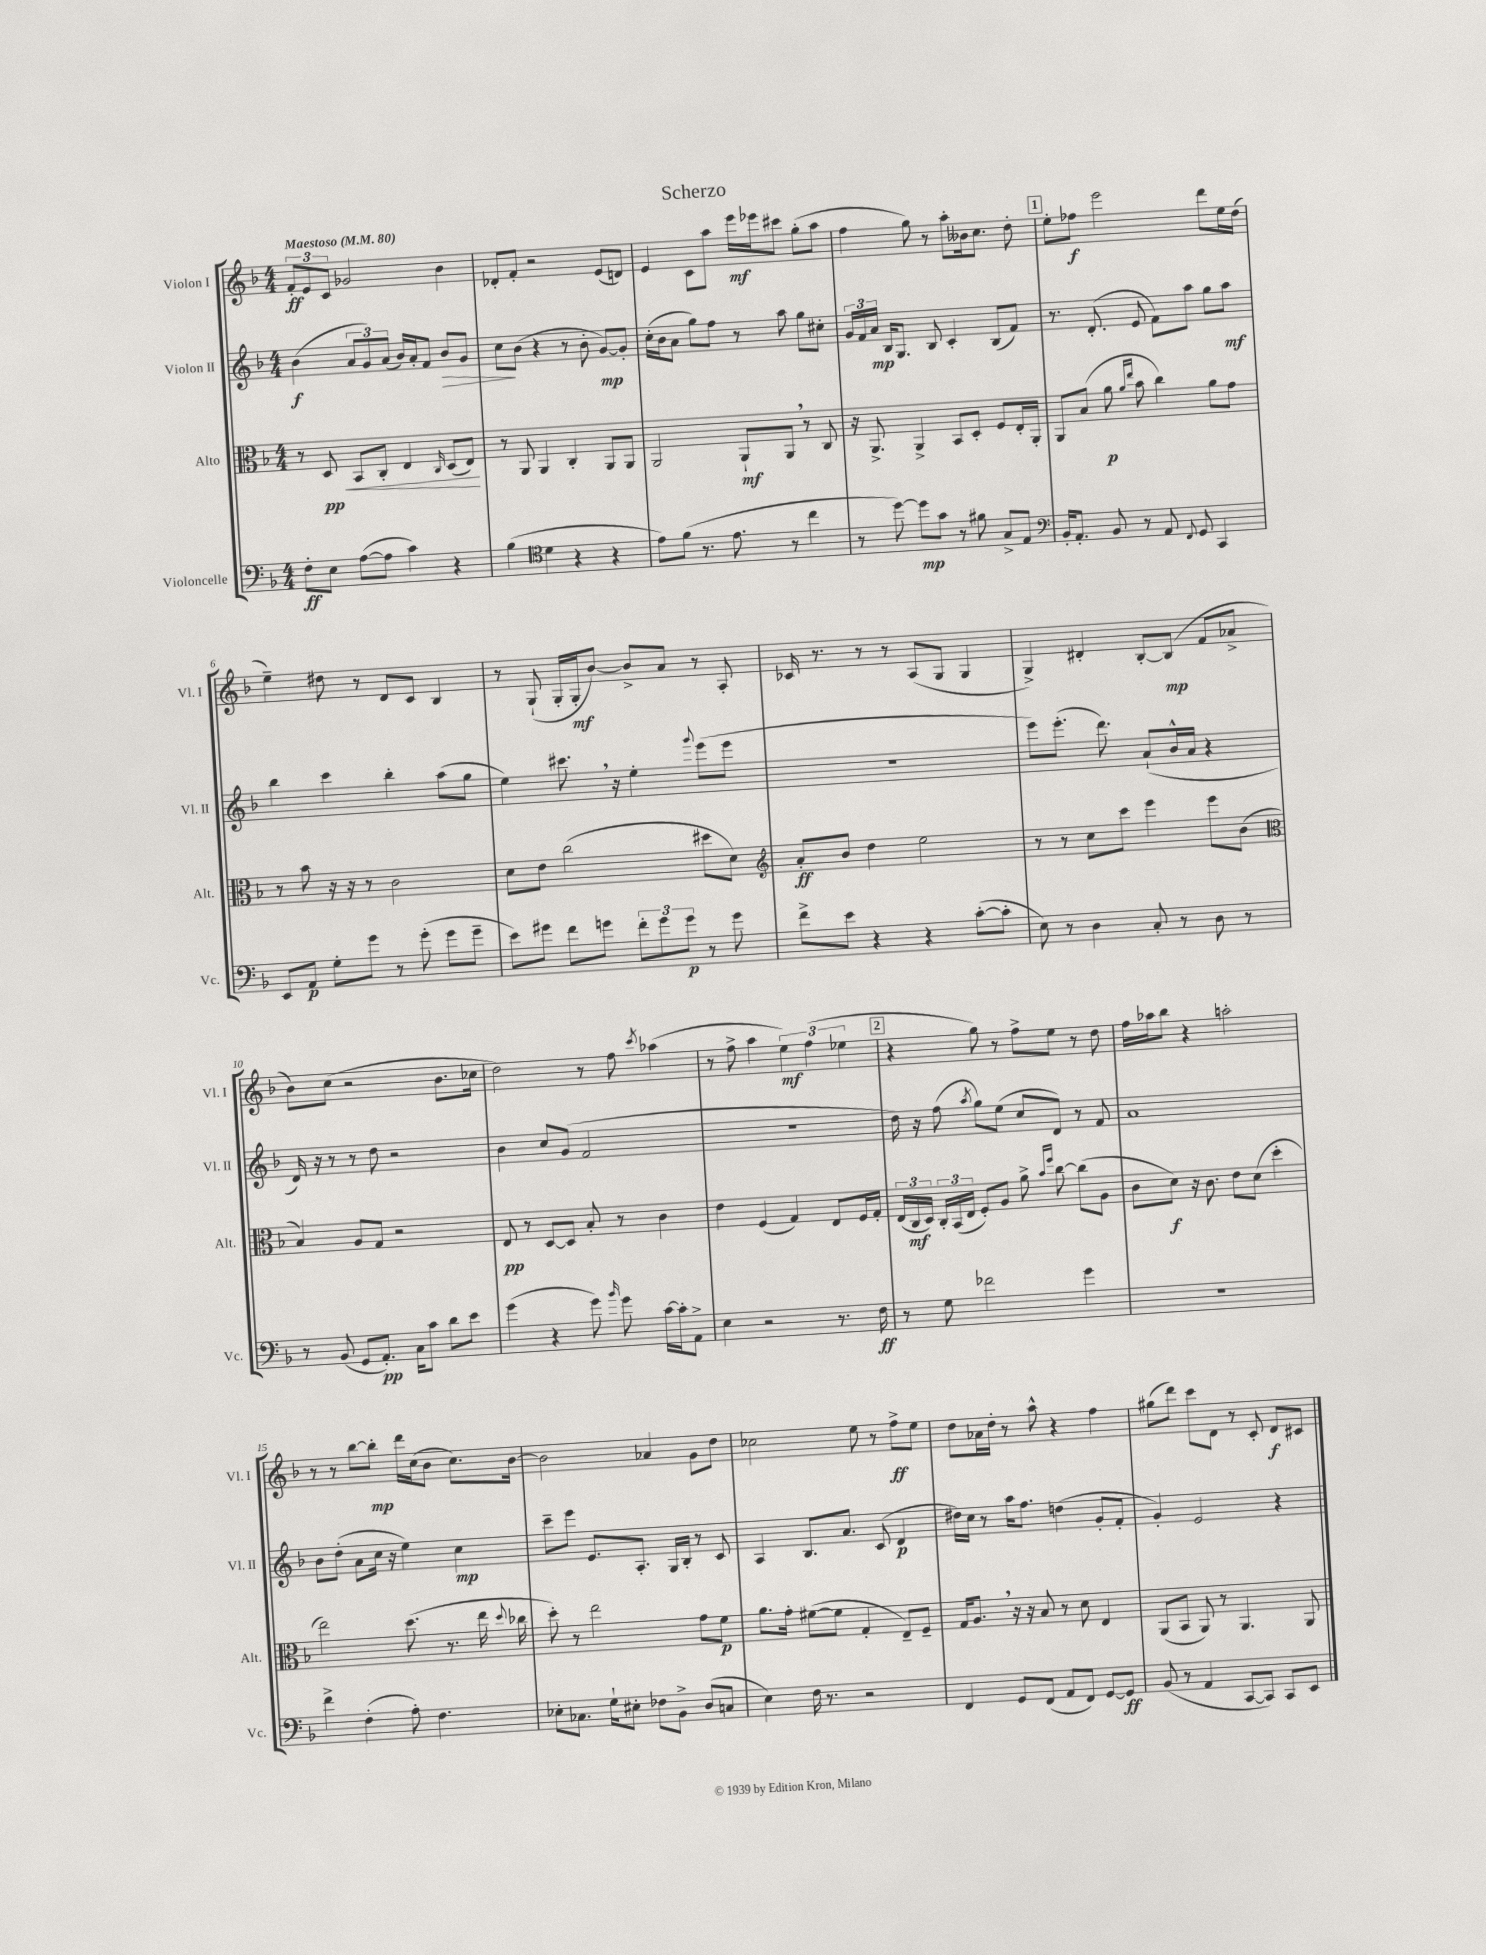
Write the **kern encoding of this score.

**kern	**kern	**kern	**kern
*staff4	*staff3	*staff2	*staff1
*clefF4	*clefC3	*clefG2	*clefG2
*k[b-]	*k[b-]	*k[b-]	*k[b-]
*M4/4	*M4/4	*M4/4	*M4/4
*MM80	*MM80	*MM80	*MM80
8F'	8r	(4b-	12f'
.	.	.	12e
8E	8D	.	.
.	.	.	12c
([8A	8BB-	12a	2g-
.	.	12g)	.
8A]	8C'	.	.
.	.	(12a	.
4c)	4E	16b-)	.
.	.	16a'	.
.	.	8f	.
.	16qqC	.	.
4r	(8D	8b-	4b-
.	8E)	8g	.
=	=	=	=
(4B-	8r	8cc	8d-'
.	8AA	(8b-	8f'
*clefC4	*	*	*
4d	4AA	4r	2r
4r	4C'	8r	.
.	.	8b-'	.
4r	8AA	[8g)	(8e
.	8AA	8g']	8d)
=	=	=	=
8e)	2AA	(16cc'	4e
.	.	16b-	.
(8f	.	8a	.
8.r	.	8gg)	8c
.	.	8ff	8aa
8.e	.	.	.
.	8AA`	8r	16eee
.	.	.	16eee-
8r	8AA	8aa	8ccc#
4cc	8r	8gg	(8gg'
.	8C	8cc#'	8aa
=	=	=	=
8r	16r	24g	4ff
.	.	24f	.
.	8.AA^	.	.
.	.	24a	.
[8dd)	.	16B-	.
.	.	8.G	.
8dd]	4AA^	.	8gg)
8g	.	8B-	8r
8r	8BB-	4c'	8aa'
8f#	8D'	.	16b--
.	.	.	8.cc
8G^	8F	(8B-	.
8E	16E'	8f)	8dd'
.	16AA'	.	.
=	=	=	=
*clefF4	*	*	*
16BB-'	8AA	8.r	8ee'
8.AA'	.	.	.
.	(8B-	.	8ff-
.	.	(8.d'	.
8BB-	8a	.	2eee
.	16qqa	.	.
.	16qqee	.	.
8r	8b-	8e	.
8AA	4cc)	8f)	.
8qqFF	.	.	.
8GG	.	8aa	.
4CC	8a	8gg	8ddd
.	8g	8aa	16ee
.	.	.	(16dd
=	=	=	=
8EE	8r	4bb-	4ee~)
8AA	8b-	.	.
8G'	16r	4ccc	8dd#
.	16r	.	.
8g	8r	.	8r
8r	2c	4bb-'	8d
(8g'	.	.	8c
8g	.	(8aa	4B-
8g~	.	8gg	.
=	=	=	=
8e)	8d	4ee)	8r
8g#	8e	.	(8G`
8f	(2cc	8.ccc#	16G'
.	.	.	16G'
8g	.	.	[8b-)
.	.	16r	.
12f'	.	4ee'	8b-^]
12g	.	.	.
.	.	.	8a
12g	.	.	.
.	.	8qqggg	.
8r	8dd#	(8eee	8r
8g	8d)	8eee	8A'
=	=	=	=
*	*clefG2	*	*
8f^	8a'	1r	16c-
.	.	.	8.r
8e	8b-	.	.
4r	4dd	.	8r
.	.	.	8r
4r	2ee	.	(8A
.	.	.	8G
([8c'	.	.	4G
8c']	.	.	.
=	=	=	=
8E)	8r	8eee)	4G^)
8r	8r	(8.eee'	.
4D	8cc	.	4d#'
.	.	8.ddd)	.
.	8ccc	.	.
8C'	4eee	(8a`	[8B-'
8r	.	16b-^^	(8B-]
.	.	16a	.
8D	8eee	4r	8f
8r	(8b-	.	8a-^
=	=	=	=
*	*clefC3	*	*
8r	4B-)	16d)	8b-)
.	.	16r	.
(8BB-	.	8r	(8cc
8GG	8A	8r	2r
8.AA')	8G	8dd	.
.	2r	2r	.
16C	.	.	.
8c	.	.	.
8d	.	.	8.b-
8e	.	.	.
.	.	.	16cc-
=	=	=	=
(4g	8E	4b-	2dd)
.	8r	.	.
4r	[8D	8cc	.
.	8D]	(8g	.
8g)	8B-'	2f	8r
16qqb-	.	.	.
8g	8r	.	8ff
.	.	.	8qccc
[16c	4c	.	(4aa-
16c']	.	.	.
8AA^	.	.	.
=	=	=	=
4E	4e	1r	8r
.	.	.	8ff^
2r	(4F	.	4aa
.	4G)	.	6ee)
.	.	.	(6ff
8.r	8E	.	.
.	.	.	6ee-
.	16F	.	.
16F	16G'	.	.
=	=	=	=
8r	(24E	16dd)	4r
.	24C	.	.
.	.	16r	.
.	24D)	.	.
8G	24C'	(8ff	.
.	(24BB-	.	.
.	24E	.	.
.	.	8qaa	.
2f-	8F')	8gg)	8gg)
.	8A	(8ee	8r
.	8a^	8cc	8ff^
.	16qqb-	.	.
.	16qqff	.	.
.	[8cc	8d)	8ee
4g	(8cc]	8r	8r
.	8A	8f	8dd
=	=	=	=
1r	8c	1a	16ff
.	.	.	16aa-
.	8d)	.	8bb-
.	16r	.	4r
.	8.c	.	.
.	8e	.	2aa'
.	(8d	.	.
.	4dd'	.	.
=	=	=	=
4f^	2ee)	8b-	8r
.	.	(8dd'	8r
(4F'	.	8a	[8bb-
.	.	16cc	8bb-']
.	.	16r	.
8A')	(8.dd	4ee)	16ddd
.	.	.	(16cc
4.F	.	.	8b-
.	8.r	.	.
.	.	4cc	8.cc)
.	16ee	.	.
.	8qqdd	.	.
.	16cc-	.	[16b-
=	=	=	=
8E-'	8dd')	8ccc~	2b-]
8.C-	8r	8eee	.
.	2ee	8.e	.
16G`	.	.	.
8E#'	.	.	.
.	.	8.A'	.
8F-	.	.	4a-
8BB-^	.	16G	.
.	.	16B-'	.
(8D	8g	8r	8g
8C	8f	8c	8dd
=	=	=	=
4E)	8.a	4A	2cc-
.	16g'	.	.
16F	([8f#	8.B-	.
8.r	.	.	.
.	8f#]	.	.
.	.	8.a	.
2r	4G'	.	8ee
.	.	(8c	8r
.	8E~)	4d	8ff^
.	8F~	.	8ee
=	=	=	=
4FF	16G	16dd#)	8dd
.	8.A	16cc	.
.	.	8r	16a-
.	.	.	16dd'
8GG	16r	16aa	8r
.	16r	8.ff	.
(8FF	8B-	.	8aa^^
8AA	8r	(4dd	4r
8FF)	8d	.	.
[8GG	4E	8g'	4ff
8GG]	.	8f'	.
=	=	=	=
(8BB-	(8AA	4g')	(8gg#
8r	8BB-	.	8ddd)
4AA	8AA)	2e	8ccc
.	8r	.	8d
[8CC	4.AA	.	8r
8CC])	.	.	8c'
8CC	.	4r	8d
8EE	8AA	.	8c#
==	==	==	==
*-	*-	*-	*-
